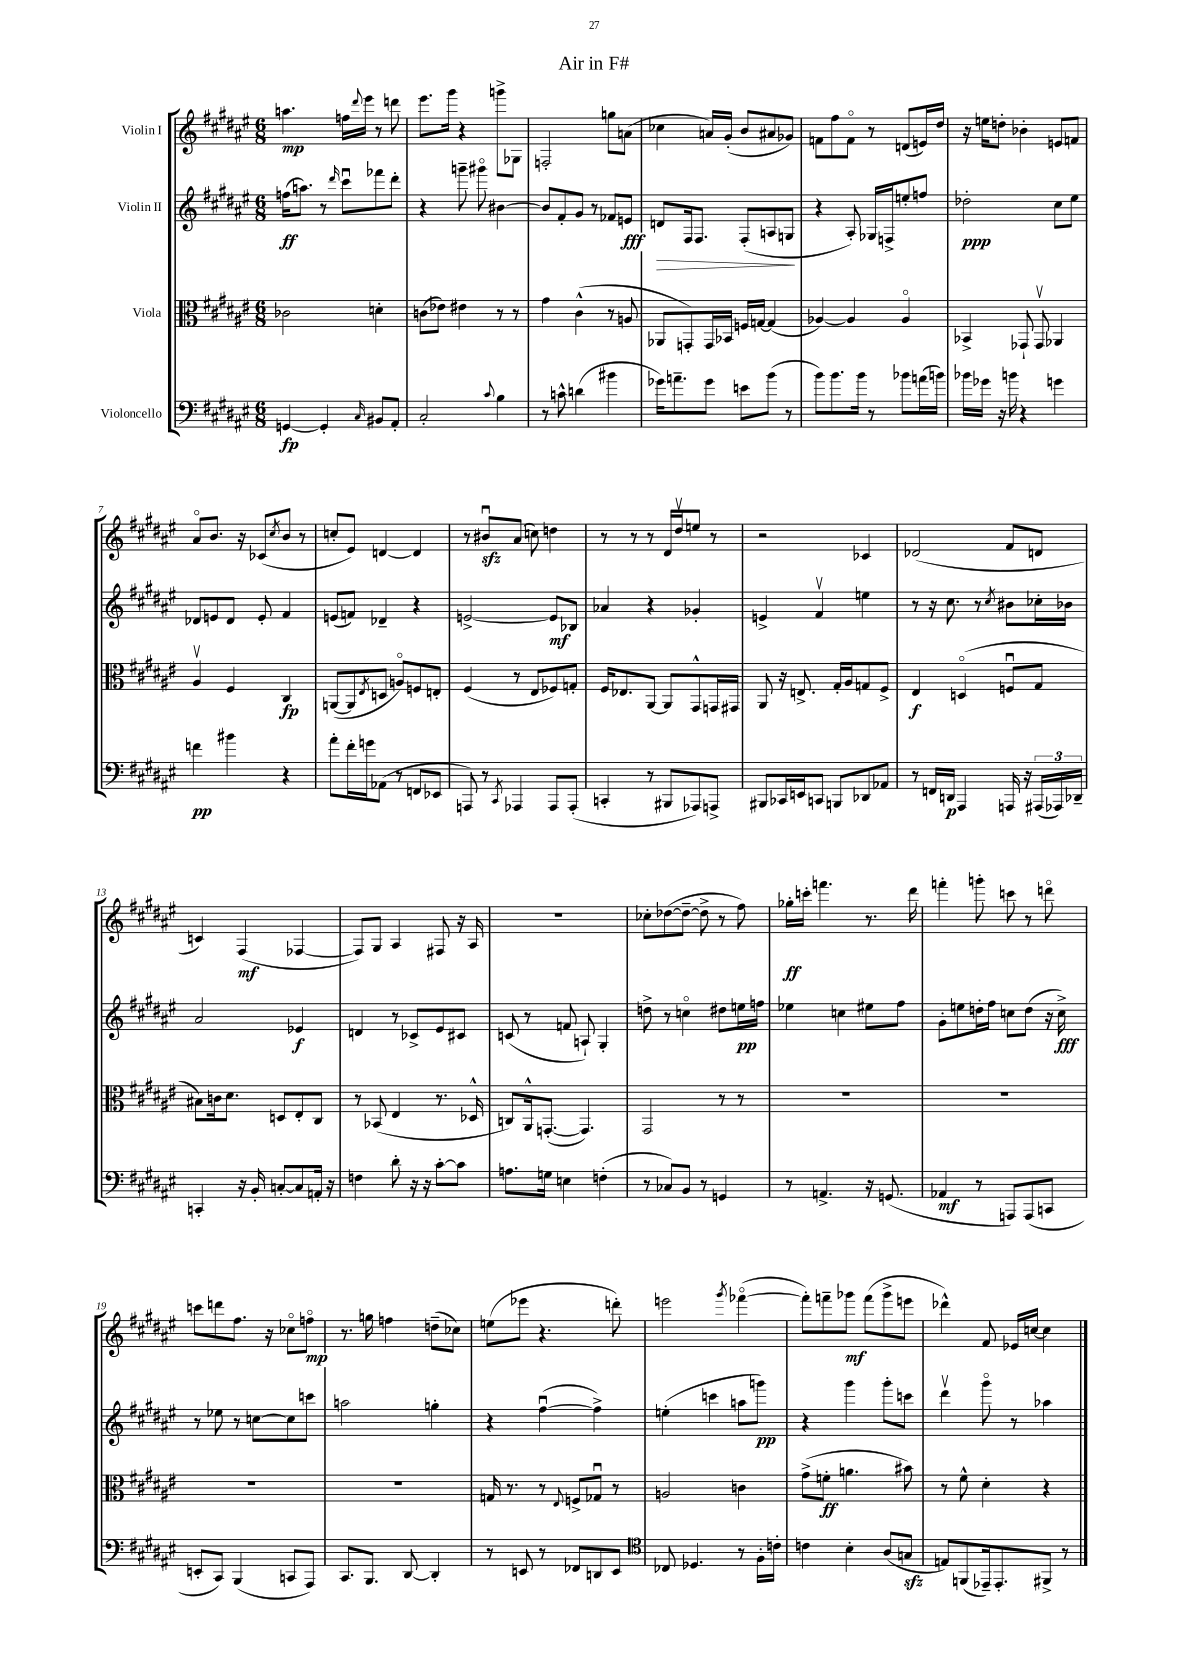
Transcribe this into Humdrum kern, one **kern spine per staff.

**kern	**dynam	**kern	**dynam	**kern	**dynam	**kern	**dynam
*part4	*part4	*part3	*part3	*part2	*part2	*part1	*part1
*staff4	*staff4	*staff3	*staff3	*staff2	*staff2	*staff1	*staff1
*I"Violoncello	*	*I"Viola	*	*I"Violin II	*	*I"Violin I	*
*clefF4	*	*clefC3	*	*clefG2	*	*clefG2	*
*k[f#c#g#d#a#e#]	*	*k[f#c#g#d#a#e#]	*	*k[f#c#g#d#a#e#]	*	*k[f#c#g#d#a#e#]	*
*M6/8	*	*M6/8	*	*M6/8	*	*M6/8	*
=1	=1	=1	=1	=1	=1	=1	=1
[4GGn/	fp	2c-X\	.	(16ffn\KL	ff	4.aan\	mp
.	.	.	.	8.aan\J)	.	.	.
4GG'/]	.	.	.	8r	.	.	.
.	.	.	.	16qqddd#/	.	.	.
.	.	.	.	8ccc#u\L	.	16ffn\LL	.
.	.	.	.	.	.	8qqddd#/	.
.	.	.	.	.	.	16eee#\JJ	.
16qqC#/	.	.	.	.	.	.	.
8BB#X/L	.	4dn'\	.	8fff-X\	.	8r	.
8AA#'/J	.	.	.	8ddd#'\J	.	8dddn\	.
=2	=2	=2	=2	=2	=2	=2	=2
2C#'/	.	(8cn\L	.	4r	.	8.eee#\L	.
.	.	8e-X\J)	.	.	.	.	.
.	.	.	.	.	.	16ggg#\Jk	.
.	.	4e#X\	.	8gggn~\	.	4r	.
.	.	.	.	8ggg#X\	.	.	.
8qqc#/	.	.	.	.	.	.	.
4B\	.	8r	.	[4b#X\	.	8gggn^\L	.
.	.	8r	.	.	.	8G-X\J	.
=3	=3	=3	=3	=3	=3	=3	=3
8r	.	4g#\	.	8b#/L]	.	2Fn'/	.
8cn^^\	.	.	.	8f#'/	.	.	.
(4dn\	.	(4c#^^\	.	8g#/J	.	.	.
.	.	.	.	8r	.	.	.
4b#X\	.	8r	.	8f-X/L	.	8ggn\L	.
.	.	8An/	.	8en/J	fff	(8an\J	.
=4	=4	=4	=4	=4	=4	=4	=4
!	!	!	!	!	!LO:HP:b	!	!
16g-X\KL)	.	8AA-X/L	.	8dn/L	>	4cc-X\	.
8.an~\	.	.	.	.	.	.	.
.	.	8GGn'/)	.	16F#/k	.	.	.
.	.	.	.	8.F#/J	.	.	.
8g-\J	.	16GG/L	.	.	.	16an/LL)	.
.	.	16BB-X/JJ	.	.	.	(16g#'/JJ	.
8en\L	.	16Fn/LL	.	(8F#'/L	.	8b/L	.
.	.	[16Gn/JJ	.	.	.	.	.
(8b\J	.	(4G/]	.	8An/	.	8a#X/	.
8r	.	.	.	8Gn/J	.	8g-X/J)	.
.	.	.	.	.	]	.	.
=5	=5	=5	=5	=5	=5	=5	=5
8b\L)	.	[4A-X/)	.	4r	.	8fn\L	.
8.b\	.	.	.	.	.	8ff#\	.
.	.	4A-/]	.	8A#'/)	.	8f\J	.
16b\Jk	.	.	.	.	.	.	.
8r	.	.	.	16G-X/LL	.	8r	.
.	.	.	.	16Fn^/J	.	.	.
8b-X\L	.	4A-/	.	8een'/	.	(8dn/L	.
(16an\L	.	.	.	8ffn/J	.	16en/L)	.
16bn\JJ)	.	.	.	.	.	16dd#/JJ	.
=6	=6	=6	=6	=6	=6	=6	=6
16b-X\LL	.	4BB-X^/	.	2dd-X'\	ppp	16r	.
16g-X\JJ	.	.	.	.	.	16een\KL	.
16r	.	.	.	.	.	8ddn'\J	.
16bn\	.	.	.	.	.	.	.
4r	.	8GG-X`/	.	.	.	4b-X'\	.
.	.	8GG-v/	.	.	.	.	.
4gn\	.	4AA-X/	.	8cc#\L	.	8en/L	.
.	.	.	.	8ee#\J	.	8fn/J	.
!!LO:LB:g=z
=7	=7	=7	=7	=7	=7	=7	=7
4fn\	pp	4A#v/	.	8d-X/L	.	8a#/L	.
.	.	.	.	8en/	.	8.b/J	.
4b#X\	.	4F#/	.	8d-/J	.	.	.
.	.	.	.	.	.	16r	.
.	.	.	.	8e'/	.	(8c-X/L	.
.	.	.	.	.	.	8qcc#/	.
4r	.	4C#/	fp	4f#/	.	8b/J	.
.	.	.	.	.	.	8r	.
=8	=8	=8	=8	=8	=8	=8	=8
8a#'\L	.	([8AAn/L	.	(8en/L	.	8ccn'/L	.
16f#'\L	.	8AA/]	.	8fn/J)	.	8e#/J)	.
16gn\J	.	.	.	.	.	.	.
.	.	8qE#/	.	.	.	.	.
(8AA-X\J	.	8Dn/J	.	4d-X~/	.	[4dn/	.
8r	.	8An/L)	.	.	.	.	.
8FFn/L	.	8Fn/	.	4r	.	4d/]	.
8EE-X/J	.	8En'/J	.	.	.	.	.
=9	=9	=9	=9	=9	=9	=9	=9
8AAAn/)	.	(4F#/	.	[2en^/	.	8r	.
8r	.	.	.	.	.	8b#Xzzu/L	.
8qCC#/	.	.	.	.	.	.	.
4AAA-X/	.	8r	.	.	.	(8a#/J	.
.	.	8E#/L	.	.	.	8ccn\)	.
8AAA-/L	.	8F-X/)	.	8e/L]	mf	4ddn\	.
(8AAA-'/J	.	8Gn'/J	.	8B-X/J	.	.	.
=10	=10	=10	=10	=10	=10	=10	=10
4CCn'/	.	16F#/KL	.	4a-X/	.	8r	.
.	.	8.E-X/	.	.	.	.	.
.	.	.	.	.	.	8r	.
8r	.	[8AA#/J	.	4r	.	8r	.
8BBB#X/L	.	8AA#/L]	.	.	.	16d#/LL	.
.	.	.	.	.	.	16dd#v/J	.
8AAA-X/)	.	8GG#^^/	.	4g-X'/	.	8een/J	.
8AAAn^/J	.	16GGn/L	.	.	.	8r	.
.	.	16GG#X/JJ	.	.	.	.	.
=11	=11	=11	=11	=11	=11	=11	=11
8BBB#X/L	.	8AA#/	.	4en^/	.	2r	.
16CC-X/L	.	16r	.	.	.	.	.
16EEn/J	.	8.En^/	.	.	.	.	.
8CCn/J	.	.	.	4f#v/	.	.	.
8BBBn/L	.	16G#'/LL	.	.	.	.	.
.	.	16A#/J	.	.	.	.	.
8DD-X/	.	8Gn/	.	4een\	.	4c-X/	.
8AA-X/J	.	8F#^/J	.	.	.	.	.
=12	=12	=12	=12	=12	=12	=12	=12
8r	.	4E#/	f	8r	.	(2d-X/	.
16FFn/LL	.	.	.	16r	.	.	.
16DDn/JJ	p	.	.	8.cc#\	.	.	.
4AAA#/	.	(4Dn/	.	.	.	.	.
.	.	.	.	8r	.	.	.
.	.	.	.	8qcc#/	.	.	.
16AAAn/	.	8Fnu/L	.	8b#X\L	.	8f#/L	.
16r	.	.	.	.	.	.	.
(24AAA#X/LL	.	8G#/J	.	16cc-X'\L	.	8dn/J	.
24AAA-X/)	.	.	.	.	.	.	.
.	.	.	.	16b-X\JJ	.	.	.
24DD-X~/JJ	.	.	.	.	.	.	.
!!LO:LB:g=z
=13	=13	=13	=13	=13	=13	=13	=13
4CCn'/	.	8B#X\L)	.	2a#/	.	4cn/)	.
.	.	16cn\k	.	.	.	.	.
.	.	8.d#\J	.	.	.	.	.
16r	.	.	.	.	.	(4F#/	mf
16BB'/	.	.	.	.	.	.	.
[8Cn'/L	.	8Dn/L	.	.	.	.	.
8C/]	.	8E#'/	.	4e-X/	f	[4F-X/	.
16AAn'/Jk	.	8C#/J	.	.	.	.	.
16r	.	.	.	.	.	.	.
=14	=14	=14	=14	=14	=14	=14	=14
4Fn\	.	8r	.	4dn/	.	8F-/L])	.
.	.	(8BB-X/	.	.	.	8G#/J	.
8d#'\	.	4E#/	.	8r	.	4A#/	.
16r	.	.	.	8c-X^/L	.	.	.
16r	.	.	.	.	.	.	.
[8c#'\L	.	8.r	.	8e#/	.	8F#X/	.
8c#\J]	.	.	.	8c#X/J	.	16r	.
.	.	16D-X^^/	.	.	.	16A#/	.
=15	=15	=15	=15	=15	=15	=15	=15
8.An\L	.	8Cn/L)	.	(8cn/	.	2.r	.
.	.	16AA#^^/k	.	8r	.	.	.
16Gn\Jk	.	([8.GGn'/J	.	.	.	.	.
4En\	.	.	.	8fn/	.	.	.
.	.	4.GG/])	.	8An`/)	.	.	.
(4Fn'\	.	.	.	4G#'/	.	.	.
=16	=16	=16	=16	=16	=16	=16	=16
8r	.	2GG#/	.	8ddn^\	.	8cc-X'\L	.
8C-X/L)	.	.	.	8r	.	([8dd-X\	.
8BB/J	.	.	.	4ccn\	.	8dd-~\J_	.
8r	.	.	.	.	.	8dd-^\]	.
4GGn/	.	8r	.	8dd#X\L	.	8r	.
.	.	8r	.	16een\L	pp	8ff#\)	.
.	.	.	.	16ffn\JJ	.	.	.
=17	=17	=17	=17	=17	=17	=17	=17
8r	.	2.r	.	4ee-X\	.	16gg-X'\LL	ff
.	.	.	.	.	.	16cccn'\JJ	.
4.AAn^/	.	.	.	.	.	4.fffn\	.
.	.	.	.	4ccn\	.	.	.
16r	.	.	.	8ee#X\L	.	8.r	.
(8.GGn/	.	.	.	.	.	.	.
.	.	.	.	8ff#\J	.	.	.
.	.	.	.	.	.	16ddd#\	.
=18	=18	=18	=18	=18	=18	=18	=18
4AA-X/	mf	2.r	.	8g#'\L	.	4fffn'\	.
.	.	.	.	8een\	.	.	.
8r	.	.	.	16ddn'\L	.	8gggn'\	.
.	.	.	.	16ff#\JJ	.	.	.
8AAAn/L)	.	.	.	8ccn\L	.	8cccn\	.
(8AAA/	.	.	.	(8dd\J	.	8r	.
8CCn/J	.	.	.	16r	.	8dddn\	.
.	.	.	.	16cc^\)	fff	.	.
!!LO:LB:g=z
=19	=19	=19	=19	=19	=19	=19	=19
8EEn'/L	.	2.r	.	8r	.	8cccn\L	.
8CC#/J)	.	.	.	8ee-X\	.	8dddn\	.
(4BBB/	.	.	.	8r	.	8.ff#\J	.
.	.	.	.	[8ccn\L	.	.	.
.	.	.	.	.	.	16r	.
8CCn/L	.	.	.	8cc\]	.	8cc-X\L	.
8AAA#/J)	.	.	.	8cccn\J	.	8ffn\J	mp
=20	=20	=20	=20	=20	=20	=20	=20
8.CC#/L	.	2.r	.	2aan\	.	8.r	.
8.BBB/J	.	.	.	.	.	16ggn\	.
.	.	.	.	.	.	4ffn\	.
[8DD#/	.	.	.	.	.	.	.
4DD#'/]	.	.	.	4ggn'\	.	(8ddn~\L	.
.	.	.	.	.	.	8cc-X\J)	.
=21	=21	=21	=21	=21	=21	=21	=21
8r	.	16Gn/	.	4r	.	(8een\L	.
.	.	8.r	.	.	.	.	.
8EEn/	.	.	.	.	.	8eee-X\J	.
8r	.	8r	.	([4ff#u\	.	4.r	.
.	.	8qqE#/	.	.	.	.	.
8FF-X/L	.	8Fn^/L	.	.	.	.	.
8DDn/	.	8G-Xu/J	.	4ff#^\])	.	.	.
8EE/J	.	8r	.	.	.	8dddn'\)	.
=22	=22	=22	=22	=22	=22	=22	=22
*clefC4	*	*	*	*	*	*	*
8C-X/	.	2An/	.	(4een'\	.	2eeen\	.
4.D-X/	.	.	.	.	.	.	.
.	.	.	.	4cccn\	.	.	.
.	.	.	.	.	.	8qggg#/	.
8r	.	4cn\	.	8aan\L	.	([4fff-X\	.
16F#'\LL	.	.	.	8gggn\J)	pp	.	.
16cn'\JJ	.	.	.	.	.	.	.
=23	=23	=23	=23	=23	=23	=23	=23
4cn\	.	(8g#^\L	.	4r	.	8fff-'\L])	.
.	.	8fn'\J	ff	.	.	8fffn~\	.
4B'\	.	4.an\	.	4ggg#\	.	8ggg-X\J	mf
.	.	.	.	.	.	(8fff\L	.
(8A#/L	.	.	.	8ggg#'\L	.	8ggg-^\	.
8Gnzz/J	.	8b#X\)	.	8cccn\J	.	8eeen\J	.
=24	=24	=24	=24	=24	=24	=24	=24
8En/L)	.	8r	.	4ddd#v\	.	4ddd-X^^\)	.
(8FFn/	.	8f#^^\	.	.	.	.	.
16EE-X~/k)	.	4d#'\	.	8ggg#\	.	8f#/	.
8.EE-'/	.	.	.	.	.	.	.
.	.	.	.	8r	.	16e-X/LL	.
.	.	.	.	.	.	[16ccn/JJ	.
8FF#X^/J	.	4r	.	4aa-X\	.	4cc\]	.
8r	.	.	.	.	.	.	.
==	==	==	==	==	==	==	==
*-	*-	*-	*-	*-	*-	*-	*-
